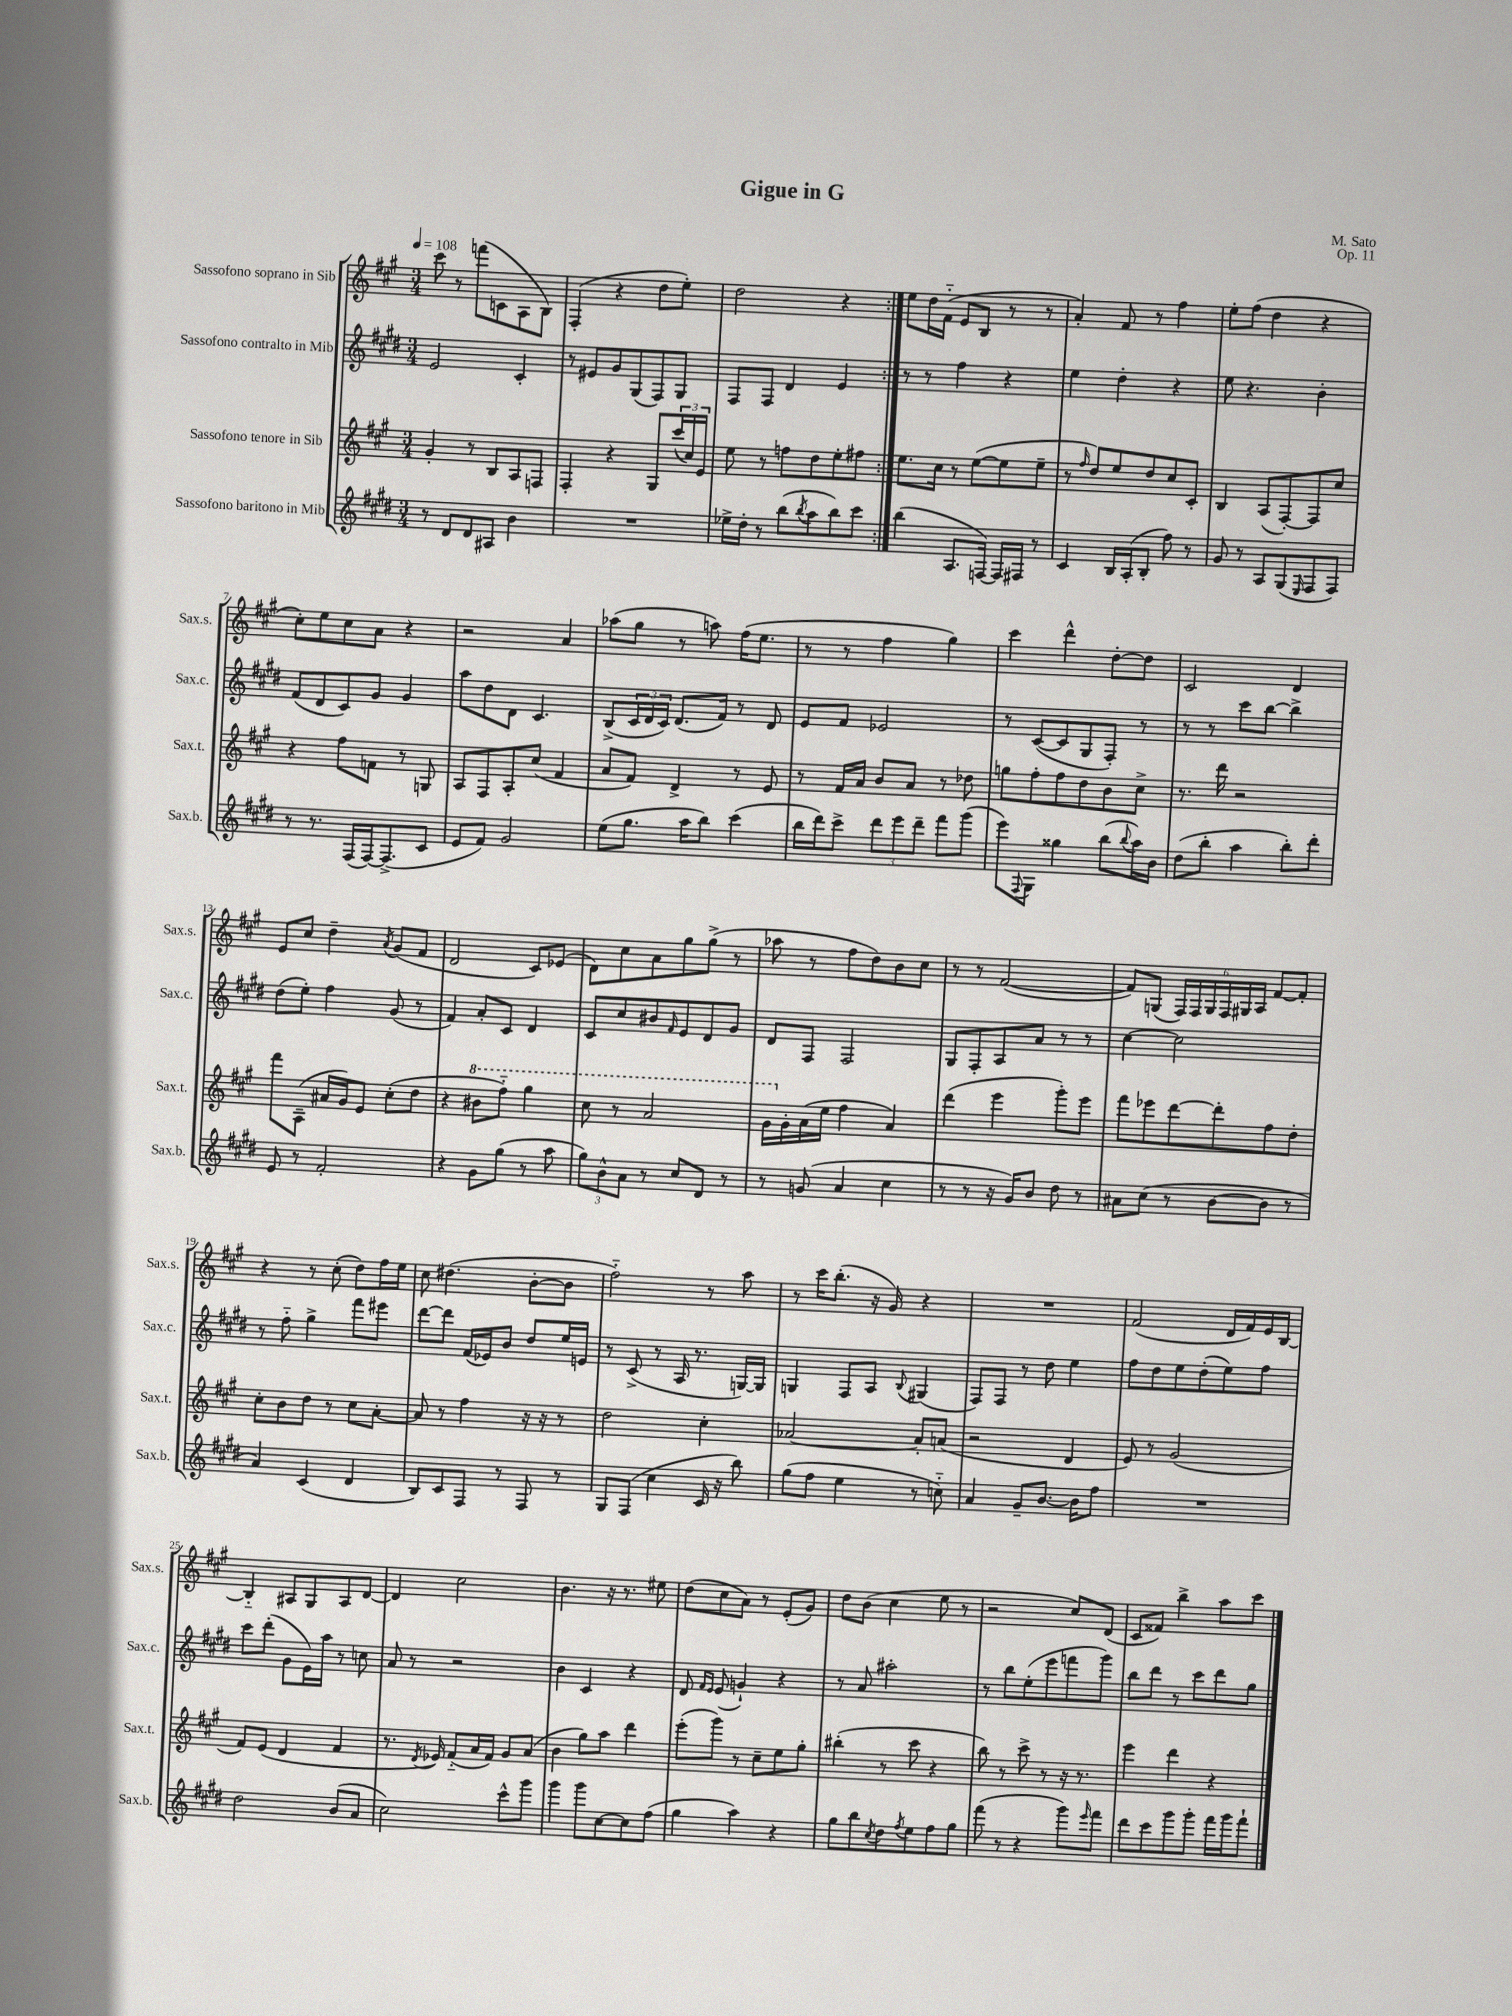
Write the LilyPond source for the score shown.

\header { title = "Gigue in G" composer = "M. Sato" opus = "Op. 11" }
<<
\new StaffGroup <<
\new Staff = "s0" \with { instrumentName = "Sassofono soprano in Sib" shortInstrumentName = "Sax.s." } {
    \clef treble \key a \major \numericTimeSignature \time 3/4 \tempo 4 = 108
    \repeat volta 2 { cis'''8 r8 f'''8( c'8 a8 b8) |
    fis4-.( r4 d''8 e''8-.) |
    d''2 r4 | }
    e''8 d''16 fis'16-_( e'8 b8 r8 r8 |
    a'4-.) fis'8 r8 fis''4 |
    e''8-. fis''8( d''4 r4 |
    cis''8-.) e''8 cis''8 a'8 r4 |
    r2 a'4 |
    aes''8( gis''8 r8 a''8) fis''16( e''8. |
    r8 r8 fis''4 gis''4) |
    cis'''4 d'''4-^ d''8~-. d''8 |
    cis'2 d'4 |
    e'8 cis''8 d''4-- \acciaccatura { a'8 } gis'8( fis'8 |
    d'2 cis'8) ees'8( |
    d'8) cis''8 a'8 gis''8 gis''8->( r8 |
    aes''8 r8 fis''8 d''8) b'8 cis''8 |
    r8 r8 fis'2~( |
    fis'8) g8( \tuplet 6/4 { fis16) fis16 g16 fis16 gis16 a16 } fis'8~ fis'8-. |
    r4 r8 cis''8-.( d''8) fis''16 e''16 |
    cis''8 dis''4.( b'8~-. b'8 |
    fis''2-_) r8 a''8 |
    r8 cis'''16 b''8.-.( r16 gis'16) r4 |
    R2. |
    fis'2( d'16 fis'16) e'16 b16~ |
    b4-_ ais8 gis8 ais8 d'8~ |
    d'4 cis''2 |
    b'4. r16 r8. eis''8 |
    d''8( cis''8 a'8) r8 e'8-.( gis'8) |
    d''8 b'8( cis''4 e''8 r8 |
    r2 cis''8) d'8( |
    cis'8 fisis'8) b''4-> a''8 cis'''8 \bar "|." |
}
\new Staff = "s1" \with { instrumentName = "Sassofono contralto in Mib" shortInstrumentName = "Sax.c." } {
    \clef treble \key e \major \numericTimeSignature \time 3/4
    \repeat volta 2 { e'2 cis'4-. |
    r8 eis'8 gis'8 gis8( fis8) gis8 |
    fis8 fis8 dis'4 e'4 | }
    r8 r8 fis''4 r4 |
    e''4 dis''4-. r4 |
    e''8 r4. b'4-. |
    fis'8( dis'8 cis'8) gis'8 gis'4 |
    a''8 dis''8 dis'8 cis'4. |
    b8->( \tuplet 3/2 { cis'16 dis'16 cis'16) } dis'8.( fis'16) r8 dis'8 |
    e'8 fis'8 ees'2 |
    r8 cis'8~( cis'8 gis8 fis8-.) r8 |
    r8 r8 cis'''8 b''8~ b''4-> |
    dis''8( e''8-.) fis''4 gis'8( r8 |
    fis'4) a'8-. cis'8 dis'4 |
    cis'8 cis''8 bis'8 \grace { fis'16 } e'8 dis'8 gis'8 |
    dis'8 fis8 fis2 |
    gis8 fis8-. a8 a'8 r8 r8 |
    cis''4~ cis''2 |
    r8 fis''8-_ gis''4-> fis'''8 eis'''8 |
    dis'''8~ dis'''8 fis'16( ees'16) b'8 dis''8 e''16 e'16 |
    r8 cis'8->( r8 a16 r8. g16~) g16 |
    g4 fis8 a8 \appoggiatura { b8 } gis4( |
    fis8) fis8 r8 dis''8 e''4 |
    fis''8 dis''8 e''8 dis''8-.( e''8) fis''8 |
    cis'''8 dis'''8-.( gis'8 e'16) a''16 r8 c''8 |
    a'8 r8 r2 |
    b'4 cis'4 r4 |
    dis'8 \grace { fis'16 e'16 } e'8( g'4-!) r4 |
    r8 a'8 ais''2-. |
    r8 b''8 e''8-.( e'''8 f'''8 gis'''8) |
    b''8 dis'''8 r8 cis'''8 dis'''8 gis''8 \bar "|." |
}
\new Staff = "s2" \with { instrumentName = "Sassofono tenore in Sib" shortInstrumentName = "Sax.t." } {
    \clef treble \key a \major \numericTimeSignature \time 3/4
    \repeat volta 2 { gis'4-. r8 b8 a8 f8 |
    fis4-. r4 gis8 \tuplet 3/2 { cis'''16( cis''16) e'16 } |
    e''8 r8 f''8 d''8 e''8-. fis''8 | }
    e''8. cis''16 r8 e''8~( e''8 e''8-- |
    r8 \grace { fis''16 } d''8) e''8 d''8 cis''8 cis'8-. |
    b4 a8( fis8~-.) fis8 cis''8 |
    r4 fis''8 f'8 r8 g8 |
    a8 fis8 a8-. cis''8( fis'4 |
    a'8 fis'8) d'4-> r8 e'8 |
    r8 fis'16 a'16 b'8 a'8 r8 des''8 |
    g''8 fis''8-. fis''8 d''8 b'8 cis''8-> |
    r8. d'''16 r2 |
    fis'''8 a8--( ais'16 gis'16) e'8 cis''8-.( d''8 |
    r4 \ottava #1 bis''8 fis'''8-_) gis'''4 |
    cis'''8 r8 a''2 |
    gis''16 \ottava #0 gis'16-. a'16( e''16 fis''4 a'4) |
    d'''4( e'''4 gis'''8-.) e'''8 |
    fis'''8 ees'''8 d'''8~ d'''8-. fis''8 d''8-. |
    cis''8-. b'8 d''8 r8 cis''8 a'8~-. |
    a'8 r8 fis''4 r16 r16 r8 |
    d''2 cis''4-. |
    aes'2~ aes'8-. a'8( |
    r2 d'4 |
    e'8) r8 gis'2( |
    fis'8) e'8( d'4 fis'4 |
    r8. \acciaccatura { d'8 } ees'16) fis'8-_( a'16 fis'16) gis'8 a'8( |
    b'4 gis''8) a''8 d'''4 |
    e'''8-.( gis'''8) r8 cis''8-- e''8 gis''8-. |
    bis''4-.( r8 cis'''8 r4 |
    b''8) r8 cis'''8-> r8 r16 r8. |
    e'''4 d'''4 r4 \bar "|." |
}
\new Staff = "s3" \with { instrumentName = "Sassofono baritono in Mib" shortInstrumentName = "Sax.b." } {
    \clef treble \key e \major \numericTimeSignature \time 3/4
    \repeat volta 2 { r8 dis'8 dis'8 ais8 b'4 |
    R2. |
    ees''16-> dis''16-. r8 b''8( \acciaccatura { b''8 } a''8 b''8) cis'''8 | }
    b''4( a8. f16~) f16 fis16 r8 |
    cis'4 b16 a16-.( b8-. fis''8) r8 |
    gis'8 r8 a8 gis8( \grace { e16 } fis8 fis8) |
    r8 r8. fis16( fis16~) fis8.->( cis'8 |
    e'8 fis'8) gis'2 |
    e''8( gis''8. a''16 b''8) cis'''4( |
    b''16 dis'''16) cis'''8-> \tuplet 3/2 { dis'''8 e'''8 dis'''8-- } fis'''8 gis'''8( |
    e'''8) \appoggiatura { fis8 } gis8 gisis''4 b''8( \appoggiatura { b''8 } a''16) b'16 |
    dis''8( b''8-. a''4 b''8-.) dis'''8-. |
    e'8 r8 fis'2-. |
    r4 gis'8 gis''8( r8 a''8 |
    \tuplet 3/2 { gis''8) b'8-^ a'8 } r8 cis''8 dis'8 r8 |
    r8 g'8( a'4 cis''4 |
    r8 r8 r16 gis'16) b'8 dis''8 r8 |
    ais'8 cis''8( r8 b'8~ b'8 r8 |
    a'4) cis'4( dis'4 |
    b8) cis'8 fis8 r8 fis8 r8 |
    gis8 fis8( cis''4 cis'16 r16 b''8) |
    gis''8( fis''8 e''4 r8 c''8-_) |
    a'4 gis'8-- b'8.~ b'16 fis''8 |
    R2. |
    dis''2 b'8( a'8 |
    cis''2) cis'''8-^ gis'''8 |
    gis'''4 gis'''8 cis''8~ cis''8 fis''8( |
    gis''4 a''4) r4 |
    gis''8 b''8 \acciaccatura { cis''8 } dis''8 \acciaccatura { fis''8 } e''8 fis''8 gis''8 |
    fis'''8( r8 r4 gis'''8) \grace { e'''16 } fis'''8 |
    dis'''8 cis'''8 gis'''8 gis'''8-. fis'''16 gis'''16 fis'''8-! \bar "|." |
}
>>
>>
